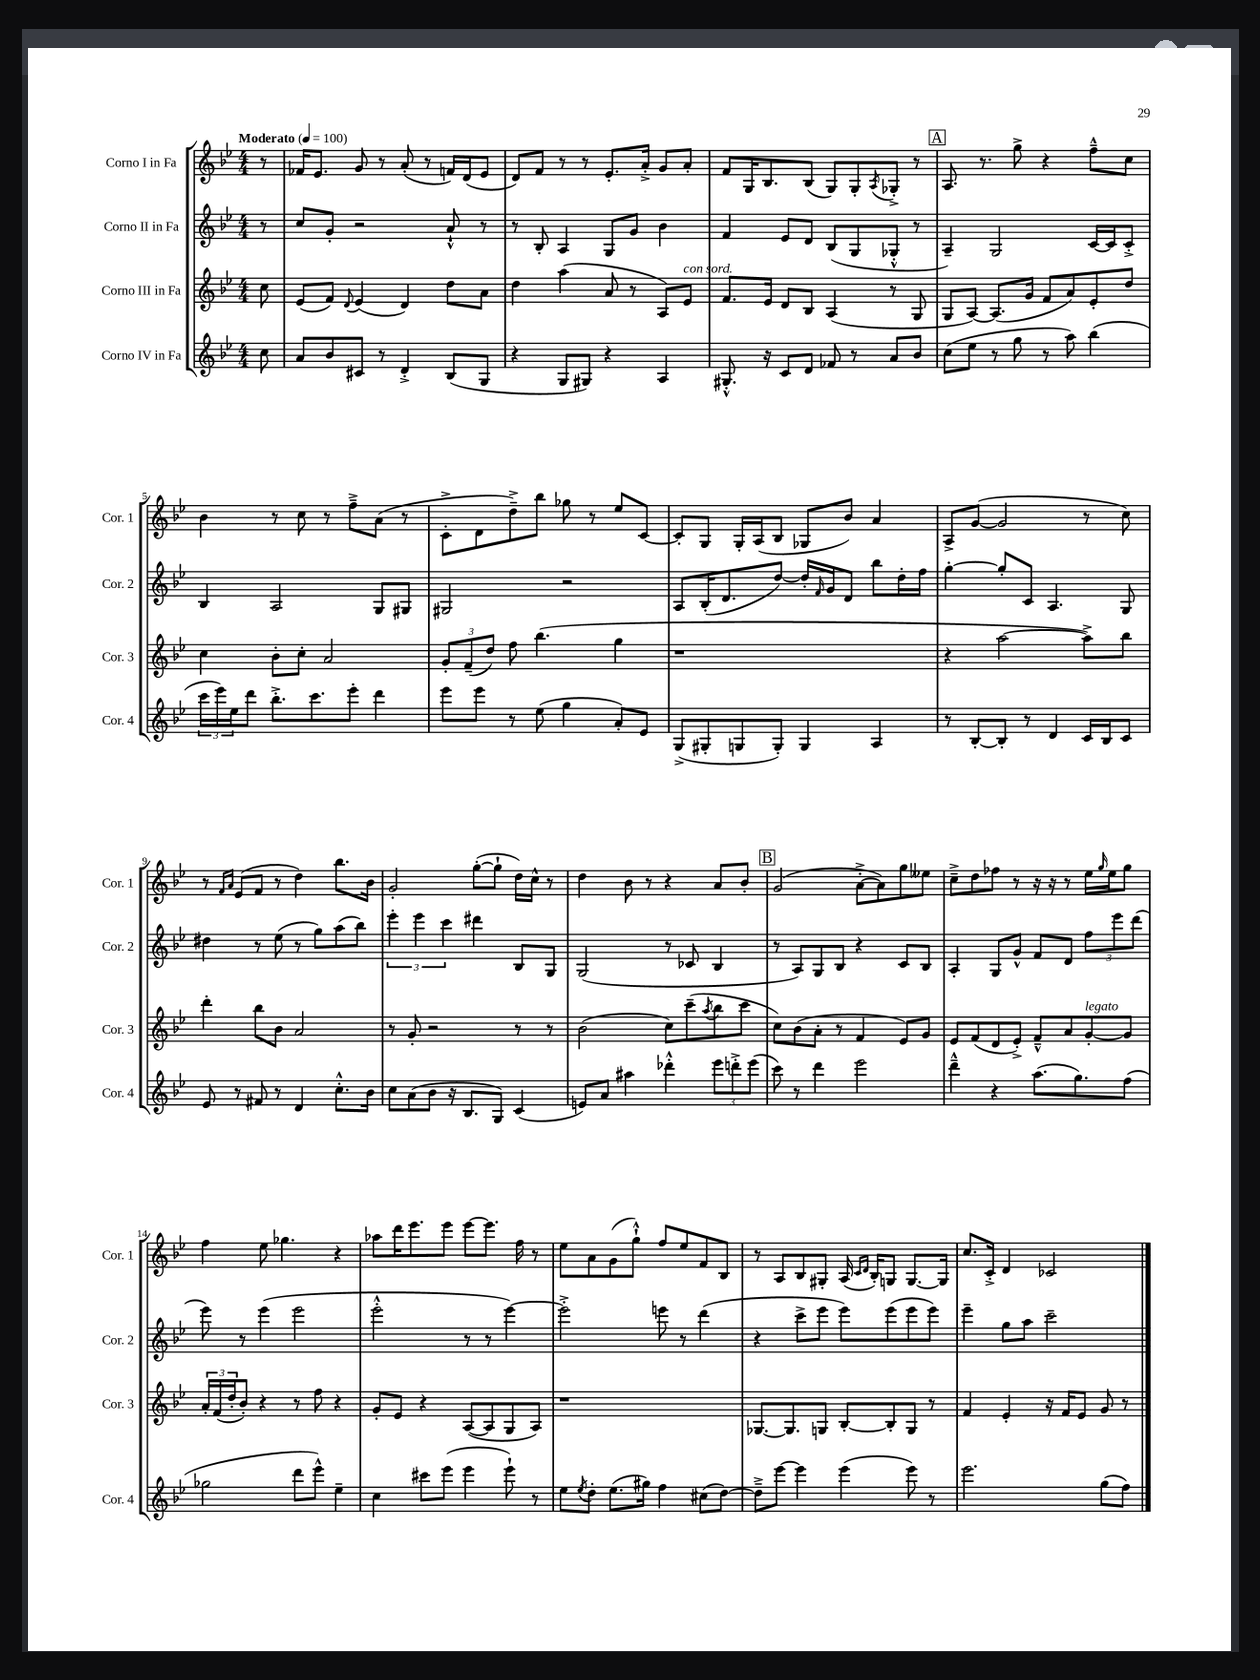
<<
\new StaffGroup <<
\new Staff = "s0" \with { instrumentName = "Corno I in Fa" shortInstrumentName = "Cor. 1" } {
    \clef treble \key bes \major \numericTimeSignature \time 4/4 \partial 8 \tempo "Moderato" 4 = 100
    r8 |
    fes'16 ees'8. g'8 r8 a'8-.( r8 f'16) d'16( ees'8 |
    d'8) f'8 r8 r8 ees'8.-. a'16-.-> g'8 a'8-. |
    f'8 g16 bes8. bes8( g8) g8-. \acciaccatura { a8 } ges8-.-> r8 |
    \mark \markup { \box "A" } a8. r8. g''8-> r4 f''8---^ c''8 |
    bes'4 r8 c''8 r8 f''8---> a'8( r8 |
    c'8-.-> d'8 d''8--->) bes''8 ges''8 r8 ees''8 c'8~ |
    c'8-. g8 g16-. a16( bes8 ges8 bes'8) a'4 |
    a8-> g'8~( g'2 r8 c''8) |
    r8 \grace { f'16 a'16 } ees'8( f'8 r8 d''4) bes''8. bes'16 |
    g'2-. g''8~-.( g''8-! d''16) c''16-^ r8 |
    d''4 bes'8 r8 r4 a'8 bes'8-. |
    \mark \markup { \box "B" } g'2( a'8~-.-> a'8) g''8 eeses''8 |
    c''8---> d''8 fes''8 r8 r16 r16 r8 ees''16 \grace { g''16 } ees''16 g''8 |
    f''4 ees''8 ges''4. r4 |
    aes''8 d'''16 ees'''8. ees'''8 ees'''8~ ees'''8. f''16 r8 |
    ees''8 a'8 g'8( g''8-!-^) f''8 ees''8 f'8 bes8 |
    r8 a8 bes8 gis8-. a16( \grace { c'16 d'16 } bes16-.) g8 g8.~ g16 |
    c''8. c'16-.-> d'4 ces'2 \bar "|." |
}
\new Staff = "s1" \with { instrumentName = "Corno II in Fa" shortInstrumentName = "Cor. 2" } {
    \clef treble \key bes \major \numericTimeSignature \time 4/4 \partial 8
    r8 |
    c''8 g'8-. r2 a'8-!-^ r8 |
    r8 bes8-. a4 g8 g'8 bes'4 |
    f'4 ees'8 d'8 bes8( g8 ges8-.-^ r8 |
    \mark \markup { \box "A" } a4--) g2 c'16~ c'16 c'8-.-> |
    bes4 a2 g8 gis8 |
    gis2 r2 |
    a8 bes16-.( d'8. d''8~) d''16-. \grace { f'16 } g'16 d'8 bes''8 d''16-. f''16 |
    g''4~-. g''8-. c'8 a4. g8 |
    dis''4 r8 ees''8( r8 g''8) a''8( bes''8) |
    \tuplet 3/2 { ees'''4-. ees'''4 c'''4 } dis'''4 bes8 g8 |
    g2( r8 ces'8 bes4 |
    \mark \markup { \box "B" } r8 a8) g8 bes8 r4 c'8 bes8 |
    a4-. g8 g'8-^ f'8 d'8 \tuplet 3/2 { f''8 ees'''8 d'''8( } |
    ees'''8) r8 ees'''4( ees'''2 |
    ees'''2-.-^ r8 r8 ees'''4~) |
    ees'''2-.-> e'''8 r8 d'''4( |
    r4 c'''8-> ees'''8 ees'''8) ees'''8( ees'''8 ees'''8) |
    ees'''4-- g''8 a''8 c'''2-- \bar "|." |
}
\new Staff = "s2" \with { instrumentName = "Corno III in Fa" shortInstrumentName = "Cor. 3" } {
    \clef treble \key bes \major \numericTimeSignature \time 4/4 \partial 8
    c''8 |
    ees'8( f'8) \appoggiatura { d'8 } ees'4( d'4) d''8 a'8 |
    d''4 a''4( a'8 r8 a8) ees'8^\markup { \italic "con sord." } |
    f'8. ees'16 d'8 bes8 a4( r8 g8 |
    \mark \markup { \box "A" } g8 a8~) a8.( g'16 f'8 a'8) ees'8-. d''8 |
    c''4 bes'8-. c''8-. a'2 |
    \tuplet 3/2 { g'8-. f'8--( d''8) } f''8 bes''4.( g''4 |
    r1 |
    r4 a''2~ a''8->) bes''8 |
    d'''4-. bes''8 bes'8 a'2 |
    r8 g'8-. r2 r8 r8 |
    bes'2( c''8) c'''8--( \acciaccatura { a''8 } bes''8 c'''8 |
    \mark \markup { \box "B" } c''8) bes'8( a'8-. r8 f'4 ees'8) g'8 |
    ees'8 f'8( d'8 ees'8-.->) f'8---^ a'8 g'8~-.^\markup { \italic "legato" } g'8 |
    \tuplet 3/2 { a'16-. f'16( d''16-. } bes'8-.) r4 r8 f''8 r4 |
    g'8-. ees'8 r4 a8~( a8 g8 a8) |
    r1 |
    ges8.~ ges8. g8 bes8~-. bes8-. g8 r8 |
    f'4 ees'4-. r16 f'16 ees'8 g'8 r8 \bar "|." |
}
\new Staff = "s3" \with { instrumentName = "Corno IV in Fa" shortInstrumentName = "Cor. 4" } {
    \clef treble \key bes \major \numericTimeSignature \time 4/4 \partial 8
    c''8 |
    a'8 bes'8 cis'8 r8 d'4-.-> bes8( g8 |
    r4 g8 gis8) r4 a4 |
    gis8.-.-^ r16 c'8 d'8 fes'8 r8 a'8 bes'8 |
    \mark \markup { \box "A" } c''8( ees''8 r8 g''8 r8 a''8) bes''4( |
    \tuplet 3/2 { c'''16 ees'''16) ees''16 } d'''8 bes''8.-.-> c'''8. ees'''8-. d'''4 |
    ees'''8 ees'''8 r8 ees''8( g''4 a'8-.) ees'8 |
    g8->( gis8-. g8 g8-.) g4 a4 |
    r8 bes8~-. bes8-. r8 d'4 c'16 bes16 c'8 |
    ees'8 r8 fis'8 r8 d'4 c''8.-.-^ bes'16 |
    c''8 a'8( bes'8 r16 bes8. g8) c'4( |
    e'8) a'8 ais''4 des'''4-.-^ \tuplet 3/2 { ees'''8 d'''8-.-> ees'''8( } |
    \mark \markup { \box "B" } c'''8) r8 d'''4 ees'''2 |
    d'''4---^ r4 a''8.( g''8.) f''8( |
    ges''2 d'''8 ees'''8-^) ees''4-- |
    c''4 cis'''8 ees'''8( ees'''4 ees'''8-!) r8 |
    ees''8 \acciaccatura { ees''8 } d''8-. ees''8.( gis''16) f''4 cis''8( d''8~) |
    d''8---> ees'''8~ ees'''4 ees'''4( ees'''8) r8 |
    ees'''2. g''8( f''8) \bar "|." |
}
>>
>>
